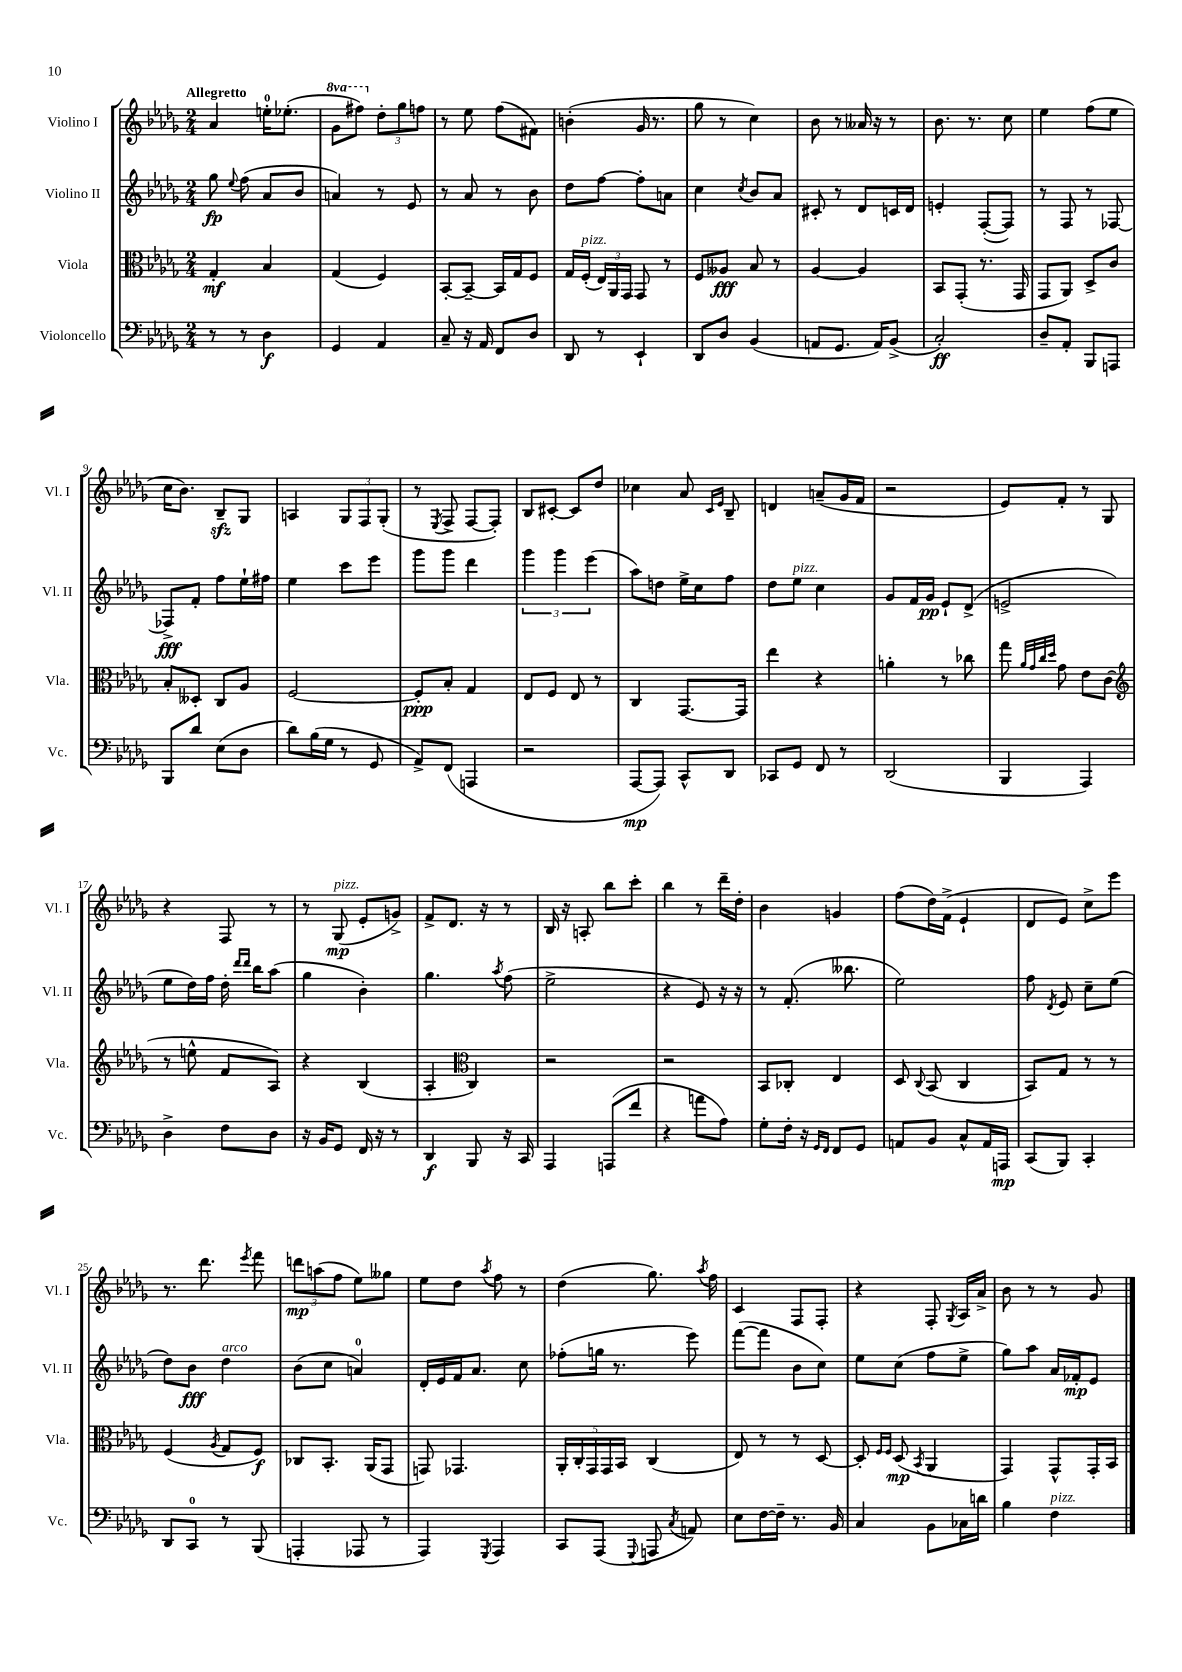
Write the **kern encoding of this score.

**kern	**dynam	**kern	**dynam	**kern	**dynam	**kern	**dynam
*part4	*part4	*part3	*part3	*part2	*part2	*part1	*part1
*staff4	*staff4	*staff3	*staff3	*staff2	*staff2	*staff1	*staff1
*I"Violoncello	*	*I"Viola	*	*I"Violino II	*	*I"Violino I	*
*I'Vc.	*	*I'Vla.	*	*I'Vl. II	*	*I'Vl. I	*
*clefF4	*	*clefC3	*	*clefG2	*	*clefG2	*
*k[b-e-a-d-g-]	*	*k[b-e-a-d-g-]	*	*k[b-e-a-d-g-]	*	*k[b-e-a-d-g-]	*
*M2/4	*	*M2/4	*	*M2/4	*	*M2/4	*
=1	=1	=1	=1	=1	=1	=1	=1
!	!	!	!	!	!	!LO:TX:a:B:t=Allegretto	!
8r	.	4G-'/	mf	8gg-\	fp	4a-/	.
.	.	.	.	8qqee-/	.	.	.
8r	.	.	.	(8ff\	.	.	.
4D-\	f	4B-/	.	8a-/L	.	16een'\KL	.
.	.	.	.	.	.	(8.ee-X'\J	.
.	.	.	.	8b-/J	.	.	.
=2	=2	=2	=2	=2	=2	=2	=2
*	*	*	*	*	*	*8va	*
4GG-/	.	(4G-/	.	4an/)	.	8gg-\L	.
.	.	.	.	.	.	8fff#X\J)	.
*	*	*	*	*	*	*X8va	*
4AA-/	.	4F/)	.	8r	.	12dd-'\L	.
.	.	.	.	.	.	12gg-\	.
.	.	.	.	8e-/	.	.	.
.	.	.	.	.	.	12ffn\J	.
=3	=3	=3	=3	=3	=3	=3	=3
8C~/	.	[8BB-'/L	.	8r	.	8r	.
16r	.	8BB-~/J_	.	8a-/	.	8ee-\	.
16AA-/	.	.	.	.	.	.	.
8FF/L	.	16BB-/LL]	.	8r	.	(8ff\L	.
.	.	16G-/J	.	.	.	.	.
8D-/J	.	8F/J	.	8b-\	.	8f#X\J)	.
=4	=4	=4	=4	=4	=4	=4	=4
8DD-/	.	16G-/LL	.	8dd-\L	.	(4bn'\	.
!	!	!LO:TX:a:i:t=pizz.	!	!	!	!	!
.	.	(16F'/JJ	.	.	.	.	.
8r	.	24E-/LL)	.	[8ff\J	.	.	.
.	.	24AA-/	.	.	.	.	.
.	.	24GG-/JJ	.	.	.	.	.
4EE-`/	.	8GG-/	.	8ff'\L]	.	16g-/	.
.	.	.	.	.	.	8.r	.
.	.	8r	.	8an\J	.	.	.
=5	=5	=5	=5	=5	=5	=5	=5
8DD-/L	.	8F/L	.	4cc\	.	8gg-\	.
8D-/J	.	8A--X/J	fff	.	.	8r	.
.	.	.	.	8qcc/	.	.	.
(4BB-/	.	8B-/	.	8b-/L	.	4cc\)	.
.	.	8r	.	8a-/J	.	.	.
=6	=6	=6	=6	=6	=6	=6	=6
8AAn/L	.	[4A-/	.	8c#X'/	.	8b-\	.
8.GG-/J	.	.	.	8r	.	8r	.
.	.	4A-/]	.	8d-/L	.	16a--X/	.
16AA/KL)	.	.	.	.	.	16r	.
(8BB-^/J	.	.	.	16cn/L	.	8r	.
.	.	.	.	16d-/JJ	.	.	.
=7	=7	=7	=7	=7	=7	=7	=7
2C'/)	ff	8BB-/L	.	4en'/	.	8.b-\	.
.	.	(8GG-'/J	.	.	.	.	.
.	.	.	.	.	.	8.r	.
.	.	8.r	.	([8F'/L	.	.	.
.	.	.	.	8F/J])	.	8cc\	.
.	.	16GG-/	.	.	.	.	.
=8	=8	=8	=8	=8	=8	=8	=8
8D-~/L	.	8GG-/L	.	8r	.	4ee-\	.
8AA-'/J	.	8AA-/J)	.	8F/	.	.	.
8BBB-/L	.	8D-^/L	.	8r	.	(8ff\L	.
8AAAn/J	.	8c/J	.	[8F-X/	.	8ee-\J	.
!!LO:LB:g=z
=9	=9	=9	=9	=9	=9	=9	=9
8BBB-/L	.	8B-'/L	.	8F-X^/L]	fff	16cc\KL	.
.	.	.	.	.	.	8.b-\J)	.
8d-/J	.	8D--X'/J	.	8f'/J	.	.	.
(8E-\L	.	8C/L	.	8ff\L	.	8B-zz~/L	.
8D-\J	.	8A-/J	.	16ee-`\L	.	8G-/J	.
.	.	.	.	16ff#X\JJ	.	.	.
=10	=10	=10	=10	=10	=10	=10	=10
8d-\L)	.	[2F/	.	4ee-\	.	4An/	.
(16B-\L	.	.	.	.	.	.	.
16G-\JJ	.	.	.	.	.	.	.
8r	.	.	.	8ccc\L	.	12G-/L	.
.	.	.	.	.	.	12F/	.
8GG-/	.	.	.	8eee-\J	.	.	.
.	.	.	.	.	.	(12G-'/J	.
=11	=11	=11	=11	=11	=11	=11	=11
8AA-^/L)	.	8F'/L]	ppp	8ggg-\L	.	8r	.
.	.	.	.	.	.	8qE-/	.
(8FF/J	.	8B-'/J	.	8ggg-\J	.	8F^/	.
4AAAn/	.	4G-/	.	4ddd-\	.	[8F/L	.
.	.	.	.	.	.	8F'/J])	.
=12	=12	=12	=12	=12	=12	=12	=12
2r	.	8E-/L	.	6ggg-\	.	8B-/L	.
.	.	8F/J	.	.	.	[8c#X'/J	.
.	.	.	.	6ggg-\	.	.	.
.	.	8E-/	.	.	.	8c#/L]	.
.	.	.	.	(6eee-\	.	.	.
.	.	8r	.	.	.	8dd-/J	.
=13	=13	=13	=13	=13	=13	=13	=13
[8AAA-/L	mp	4C/	.	8aa-\L)	.	4cc-X\	.
8AAA-/J])	.	.	.	8ddn\J	.	.	.
8CC^^/L	.	[8.GG-/L	.	16ee-^\LL	.	8a-/	.
.	.	.	.	16cc\J	.	.	.
.	.	.	.	.	.	16qqc/LL	.
.	.	.	.	.	.	16qqe-/JJ	.
8DD-/J	.	.	.	8ff\J	.	8B-~/	.
.	.	16GG-/Jk]	.	.	.	.	.
=14	=14	=14	=14	=14	=14	=14	=14
8CC-X/L	.	4ee-\	.	8dd-\L	.	4dn/	.
!	!	!	!	!LO:TX:a:i:t=pizz.	!	!	!
8GG-/J	.	.	.	8ee-\J	.	.	.
8FF/	.	4r	.	4cc\	.	(8an~/L	.
8r	.	.	.	.	.	16g-/L	.
.	.	.	.	.	.	16f/JJ	.
=15	=15	=15	=15	=15	=15	=15	=15
(2DD-/	.	4an'\	.	8g-/L	.	2r	.
.	.	.	.	16f/L	.	.	.
.	.	.	.	16g-/JJ	pp	.	.
.	.	8r	.	8e-`/L	.	.	.
.	.	8cc-X\	.	(8d-^/J	.	.	.
=16	=16	=16	=16	=16	=16	=16	=16
4BBB-/	.	8gg-\	.	2en^/	.	8e-/L)	.
.	.	32qqa-/LLL	.	.	.	.	.
.	.	32qqg-/	.	.	.	.	.
.	.	32qqcc/	.	.	.	.	.
.	.	32qqdd-/JJJ	.	.	.	.	.
.	.	8g-\	.	.	.	8f'/J	.
4AAA-/)	.	8e-\L	.	.	.	8r	.
.	.	(8c\J	.	.	.	8G-/	.
!!LO:LB:g=z
=17	=17	=17	=17	=17	=17	=17	=17
*	*	*clefG2	*	*	*	*	*
4D-^\	.	8r	.	8ee-\L	.	4r	.
.	.	8een^^\	.	16dd-\L)	.	.	.
.	.	.	.	16ff\JJ	.	.	.
8F\L	.	8f/L	.	16dd-'\	.	8F/	.
.	.	.	.	16qqddd-/LL	.	.	.
.	.	.	.	16qqddd-/JJ	.	.	.
.	.	.	.	16bb-\KL	.	.	.
8D-\J	.	8A-/J)	.	(8aa-\J	.	8r	.
=18	=18	=18	=18	=18	=18	=18	=18
16r	.	4r	.	4gg-\	.	8r	.
16BB-/KL	.	.	.	.	.	.	.
!	!	!	!	!	!	!LO:TX:a:i:t=pizz.	!
8GG-/J	.	.	.	.	.	(8G-/	mp
16FF/	.	(4B-/	.	4b-'\)	.	8e-'/L	.
16r	.	.	.	.	.	.	.
8r	.	.	.	.	.	8gn^/J)	.
=19	=19	=19	=19	=19	=19	=19	=19
4DD-/	f	4A-'/	.	4.gg-\	.	8f^/L	.
.	.	.	.	.	.	8.d-/J	.
*	*	*clefC3	*	*	*	*	*
8BBB-/	.	4C/)	.	.	.	.	.
.	.	.	.	.	.	16r	.
.	.	.	.	8qaa-/	.	.	.
16r	.	.	.	(8ff\	.	8r	.
16CC/	.	.	.	.	.	.	.
=20	=20	=20	=20	=20	=20	=20	=20
4AAA-/	.	2r	.	2ee-^\	.	16B-/	.
.	.	.	.	.	.	16r	.
.	.	.	.	.	.	8An'/	.
(8AAAn/L	.	.	.	.	.	8bb-\L	.
8f/J	.	.	.	.	.	8ccc'\J	.
=21	=21	=21	=21	=21	=21	=21	=21
4r	.	2r	.	4r	.	4bb-\	.
8an\L	.	.	.	8e-/)	.	8r	.
8A-\J)	.	.	.	16r	.	16ddd-~\LL	.
.	.	.	.	16r	.	16dd-'\JJ	.
=22	=22	=22	=22	=22	=22	=22	=22
8G-'\L	.	8BB-/L	.	8r	.	4b-\	.
16F'\Jk	.	8C-X'/J	.	(8.f'/	.	.	.
16r	.	.	.	.	.	.	.
16qqGG-/LL	.	.	.	.	.	.	.
16qqFF/JJ	.	.	.	.	.	.	.
8FF/L	.	4E-/	.	.	.	4gn/	.
.	.	.	.	8.bb--X\	.	.	.
8GG-/J	.	.	.	.	.	.	.
=23	=23	=23	=23	=23	=23	=23	=23
8AAn/L	.	8D-/	.	2ee-\)	.	(8ff\L	.
.	.	8qqC/	.	.	.	.	.
8BB-/J	.	(8BB-/	.	.	.	16dd-\L)	.
.	.	.	.	.	.	(16f^\JJ	.
8C^^/L	.	4C/	.	.	.	4e-`/	.
16AA/L	.	.	.	.	.	.	.
16AAAn/JJ	mp	.	.	.	.	.	.
=24	=24	=24	=24	=24	=24	=24	=24
(8CC/L	.	8BB-/L)	.	8ff\	.	8d-/L	.
.	.	.	.	8qd-/	.	.	.
8BBB-/J)	.	8G-/J	.	8e-/	.	8e-/J)	.
4CC'/	.	8r	.	8cc~\L	.	8cc^\L	.
.	.	8r	.	(8ee-\J	.	8eee-\J	.
!!LO:LB:g=z
=25	=25	=25	=25	=25	=25	=25	=25
8DD-/L	.	(4F/	.	8dd-\L)	.	8.r	.
8CC/J	.	.	.	8b-\J	fff	.	.
.	.	.	.	.	.	8.ddd-\	.
.	.	8qA-/	.	.	.	.	.
!	!	!	!	!LO:TX:a:i:t=arco	!	!	!
8r	.	8G-/L	.	4dd-\	.	.	.
.	.	.	.	.	.	8qeee-/	.
(8BBB-/	.	8F/J)	f	.	.	8fff\	.
=26	=26	=26	=26	=26	=26	=26	=26
4AAAn'/	.	8C-X/L	.	(8b-\L	.	12dddn\L	mp
.	.	.	.	.	.	(12aan\	.
.	.	8.BB-'/J	.	8cc\J	.	.	.
.	.	.	.	.	.	12ff\J	.
8AAA-X/	.	.	.	4an/)	.	8ee-\L)	.
.	.	(16AA-/KL	.	.	.	.	.
8r	.	8GG-/J	.	.	.	8gg--X\J	.
=27	=27	=27	=27	=27	=27	=27	=27
4AAA-/)	.	8GGn/)	.	16d-'/LL	.	8ee-\L	.
.	.	.	.	16e-/	.	.	.
.	.	4.GG-X/	.	16f/J	.	8dd-\J	.
.	.	.	.	8.a-/J	.	.	.
8qGGG-/	.	.	.	.	.	8qaa-/	.
4AAA-/	.	.	.	.	.	8ff\	.
.	.	.	.	8cc\	.	8r	.
=28	=28	=28	=28	=28	=28	=28	=28
8CC/L	.	20AA-'/LL	.	(8ff-X'\L	.	(4dd-\	.
.	.	20C'/	.	.	.	.	.
.	.	20GG-/	.	.	.	.	.
(8AAA-/J	.	.	.	16ggn\Jk	.	.	.
.	.	20GG-/	.	.	.	.	.
.	.	.	.	8.r	.	.	.
.	.	20BB-/JJ	.	.	.	.	.
8qqGGG-/	.	.	.	.	.	.	.
8AAAn/	.	(4C/	.	.	.	8.gg-\)	.
8qC/	.	.	.	.	.	.	.
8AAn/)	.	.	.	8eee-\)	.	.	.
.	.	.	.	.	.	8qaa-/	.
.	.	.	.	.	.	16ff\	.
=29	=29	=29	=29	=29	=29	=29	=29
8E-\L	.	8E-/)	.	([8fff\L	.	4c/	.
[16F\L	.	8r	.	8fff\J]	.	.	.
16F~\JJ]	.	.	.	.	.	.	.
8.r	.	8r	.	8b-\L	.	8F/L	.
.	.	[8D-/	.	8cc\J)	.	8F'/J	.
16BB-/	.	.	.	.	.	.	.
=30	=30	=30	=30	=30	=30	=30	=30
4C/	.	8D-'/]	.	8ee-\L	.	4r	.
.	.	16qqF/LL	.	.	.	.	.
.	.	16qqF/JJ	.	.	.	.	.
.	.	(8D-/	mp	(8cc\J	.	.	.
.	.	8qBB-/	.	.	.	.	.
8BB-\L	.	4AA-/	.	8ff\L	.	8F'/	.
.	.	.	.	.	.	8qG-/	.
16C-X\L	.	.	.	8ee-^\J	.	16A-/LL	.
16dn\JJ	.	.	.	.	.	16a-^/JJ	.
=31	=31	=31	=31	=31	=31	=31	=31
4B-\	.	4GG-/)	.	8gg-\L)	.	8b-\	.
.	.	.	.	8aa-\J	.	8r	.
!LO:TX:a:i:t=pizz.	!	!	!	!	!	!	!
4F\	.	8GG-^^/L	.	16a-/LL	.	8r	.
.	.	.	.	16f-X'/J	mp	.	.
.	.	16GG-'/L	.	8e-/J	.	8g-/	.
.	.	16BB-/JJ	.	.	.	.	.
==	==	==	==	==	==	==	==
*-	*-	*-	*-	*-	*-	*-	*-
